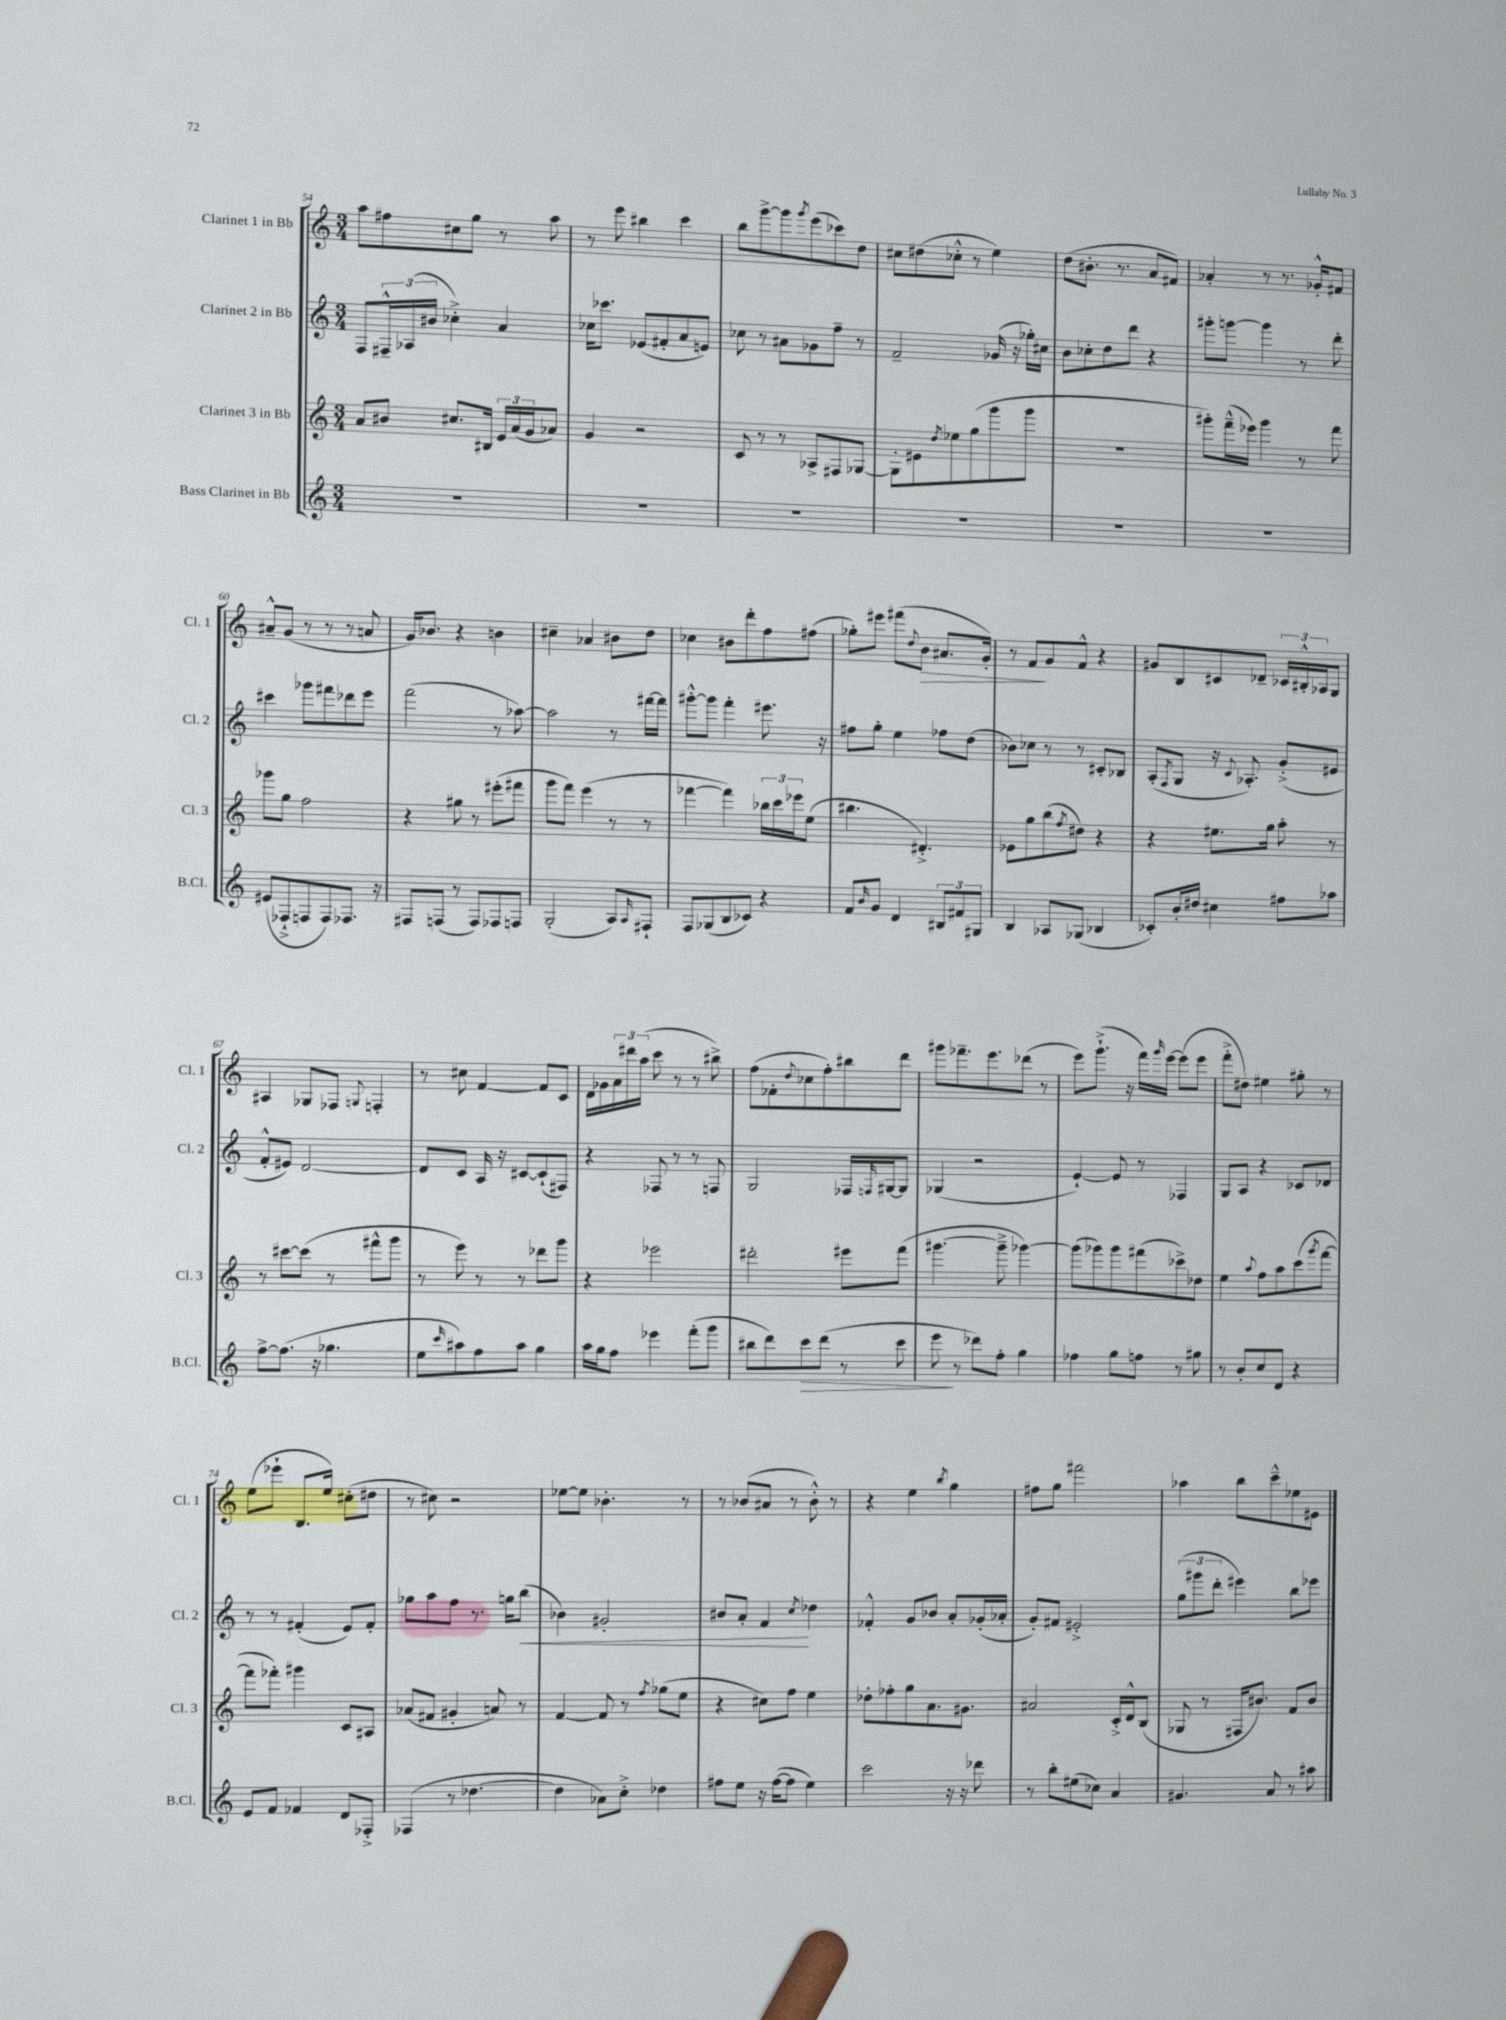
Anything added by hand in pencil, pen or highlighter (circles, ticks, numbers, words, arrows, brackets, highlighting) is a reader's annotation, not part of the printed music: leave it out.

**kern	**kern	**kern	**kern
*staff4	*staff3	*staff2	*staff1
*clefG2	*clefG2	*clefG2	*clefG2
*k[]	*k[]	*k[]	*k[]
*M3/4	*M3/4	*M3/4	*M3/4
2.r	8a	8F	8aa
.	8b#	24F#~^^	8ff#
.	.	(24A-	.
.	.	24b#	.
.	8.cc#	4cc-'^)	8cc#
.	.	.	8gg
.	16B#	.	.
.	24e	4a	8r
.	(24a	.	.
.	24g	.	.
.	8a-)	.	8aa
=	=	=	=
2.r	4g	16cc-	8r
.	.	8.ccc-	.
.	.	.	8eee
.	2r	(8e-	4bb#
.	.	8f#'	.
.	.	8a	4ccc
.	.	8e)	.
=	=	=	=
2.r	8c	8cc-	8bb
.	8r	8r	[8ggg^
.	8r	8a#	8ggg]
.	.	.	8qggg
.	8A-^	8g-	(8eee
.	8F#	8ff~	8ccc-)
.	[8G-	8r	8dd
=	=	=	=
2.r	8G-']	2f~	8cc#
.	8e#	.	(8dd#
.	8qdd	.	.
.	8ee-	.	8cc-'^^
.	(8gg	.	8r
.	8ggg	(16g-	4ee)
.	.	16r	.
.	8ggg	16gg-')	.
.	.	16cc#	.
=	=	=	=
2.r	2.r	8b	(8dd
.	.	8cc-'	8.b#'
.	.	8dd	.
.	.	.	8.r
.	.	8ddd	.
.	.	4r	8a
.	.	.	8f#)
=	=	=	=
2.r	8ggg#')	8ggg#'	4a-'
.	(16fff~^^	[8ggg	.
.	16eee-)	.	.
.	4ggg#	4ggg]	8r
.	.	.	8.r
.	8r	8r	.
.	.	.	16g-'^^
.	8fff	8ddd'	8f#
=	=	=	=
(8e#	8ggg-	4ccc#	8a#~^^
8F-`^	8gg	.	(8g
8F	2ff	8ggg-	8r
8F)	.	8fff#	8r
8.F-	.	8ddd-	8r
.	.	8eee	8a
16r	.	.	.
=	=	=	=
8F#	4r	(2fff	16g)
.	.	.	8.b-
(8F	.	.	.
8r	8gg#	.	4r
8F)	8r	.	.
8F-	(8eee#'	8r	4b
8F	8fff#	[8aa-)	.
=	=	=	=
(2G'	8ggg	2aa-]	4cc#~
.	8fff)	.	.
.	(4eee	.	4a-
8A)	8r	8r	8b#
16qqA	.	.	.
8F#`	8r	[16fff#	8dd
.	.	16fff#]	.
=	=	=	=
8F	[4fff-	[8ggg#'^^	4cc-
(8G-	.	8ggg#]	.
8B	4fff-])	4fff'	8b#
8c-)	.	.	8ddd'
4r	24bb-	8.eee#	8ff
.	24ccc	.	.
.	24eee-	.	.
.	(8ee	.	(8ff#
.	.	16r	.
=	=	=	=
8f	4.bb#	8ff#	8gg-')
16qqb	.	.	.
8g	.	8gg'	8eee#
4d	.	4ee	(8fff#
.	.	.	8qqdd
.	4.d#'^)	.	8b
12B#	.	8ff-	8.a#
12f#	.	.	.
.	.	(8dd	.
12G#	.	.	.
.	.	.	16g')
=	=	=	=
4B	8e-	8b-)	8r
.	8gg	8cc-	8f
8A-	(8bb	8r	8g
.	8qff	.	.
(8G-	8dd#)	8r	8f^^
4B-	4r	8c#'	4r
.	.	8B-	.
=	=	=	=
8c-')	4r	(8A'	8g#
.	.	8qF	.
16b'	.	8G	8B
16dd#	.	.	.
4cc#	8.ee#	16r	8c#
.	.	8qqc	.
.	.	8.A-')	.
.	.	.	8d-~
.	16gg	.	.
8ff#	8aa'	(8g'^	24c-
.	.	.	24B#'^^
.	.	.	24A-
8aa-	8r	8e#	8G
=	=	=	=
[8ff^	8r	8f'^^	4A#
(8.ff]	[8ccc#	8e#)	.
.	(8ccc#]	[2d	8G-
16r	.	.	.
4.gg-	8r	.	8F-
.	.	.	8qqG
.	8fff#^^	.	4F'
.	8ggg	.	.
=	=	=	=
8ee	8r	8d]	8r
16qqccc	.	.	.
8aa#)	8eee)	8c	8cc#
8ff	8r	16A	[4f
.	.	16r	.
8aa#	8r	[8c#	.
4gg	8ddd-	(8c#`]	8f]
.	8ggg	8F#)	8c
=	=	=	=
16aa	4r	4r	16d
16gg	.	.	16g-
8ff	.	.	24a
.	.	.	24ddd#
.	.	.	(24aa
4eee-	2eee-	8F-	8ccc
.	.	8r	8r
(8fff'	.	8r	8r
8ggg	.	8F	8bb#^)
=	=	=	=
8bb#	2ddd#'	2G	(8ff
8ddd)	.	.	8f-'
.	.	.	8qqdd
8ccc	.	.	8cc-
(8ddd	.	.	8ff')
8r	8eee#	16F-	8bb#
.	.	16qqF	.
.	.	[16G#	.
8ccc	(8fff	8G#]	8ddd
=	=	=	=
8eee	[4.ggg#	(4G-	8ggg#
8r	.	.	8.fff-~
8ddd-)	.	2r	.
.	.	.	8.eee
8ff'	8ggg#~^]	.	.
4gg	[4ggg-)	.	(8ddd-
.	.	.	8r
=	=	=	=
4ff-	(8ggg-]	[4e`)	8eee)
.	8ggg-)	.	(8.ggg`^
8gg	8ggg-	8e]	.
.	.	.	16r
8ff	(8fff#	8r	16fff)
.	.	.	16qqggg
.	.	.	[16eee
8r	8ccc-^)	4F-	(8eee]
8gg#	8dd-	.	8eee
=	=	=	=
8r	4ee	8G	8fff'^
8b'	.	8A	8dd#)
.	8qqaa	.	.
8cc	8ff	4r	4ee#
8d	8aa	.	.
4r	(8ccc	8c-	8gg#'
.	8qggg	.	.
.	[8fff	8d-	8r
=	=	=	=
8e	8fff]	8r	(8ee
8f	8fff-')	8r	8eee-`
4f-	4ggg#	(4f#'	8.B
.	.	.	16ee)
8d	8c	8e)	(8cc#'
8F-'^	8A#	8f#'	8dd#
=	=	=	=
(4F-	(8a-	8gg-	8r
.	8f#	8aa	8cc#)
8r	4g#'	8ff	2r
[4.dd-	.	8.r	.
.	8a)	.	.
.	.	16gg	.
.	8r	(8bb	.
=	=	=	=
4dd-]	[4f	4b-)	[8ee-
.	.	.	8ee-]
8a-)	8f]	2g#'	4.b-'
8cc'^	8r	.	.
.	8qff	.	.
4dd-	(8gg-	.	.
.	8ee	.	8r
=	=	=	=
8ff#	4r	8b#	8r
8ee	.	8a'	(8b-
16r	8cc#)	4f	8a#
([16ff#	.	.	.
8ff#]	8ff	.	8r
.	.	8qcc	.
4ee)	4ee	4dd-	8b-'^^)
.	.	.	8r
=	=	=	=
2ccc	8dd-'	4f-'^^	4r
.	8ff-'	.	.
.	8gg	8g	4ee
.	8.a	8b-	.
.	.	.	8qbb
16r	.	8a'	4gg
16r	8.g#	.	.
8ddd-	.	(16g-'	.
.	.	16a-'	.
=	=	=	=
8r	2a#	8g')	8ff#
8bb'	.	8f#	8gg
(8ee#	.	2e#'^	2fff#
8cc-)	.	.	.
4a	16c'^	.	.
.	16d^^	.	.
.	(8B	.	.
=	=	=	=
4.g#	8G-	(12gg	4aa-
.	.	12ggg#	.
.	8r	.	.
.	.	12ddd'	.
.	16F#	4eee#)	8bb
.	8.b#)	.	.
8a	.	.	8ccc~^^
8r	8f	8bb	8ee-
8aa#	8b#	8eee-	8e#
==	==	==	==
*-	*-	*-	*-
